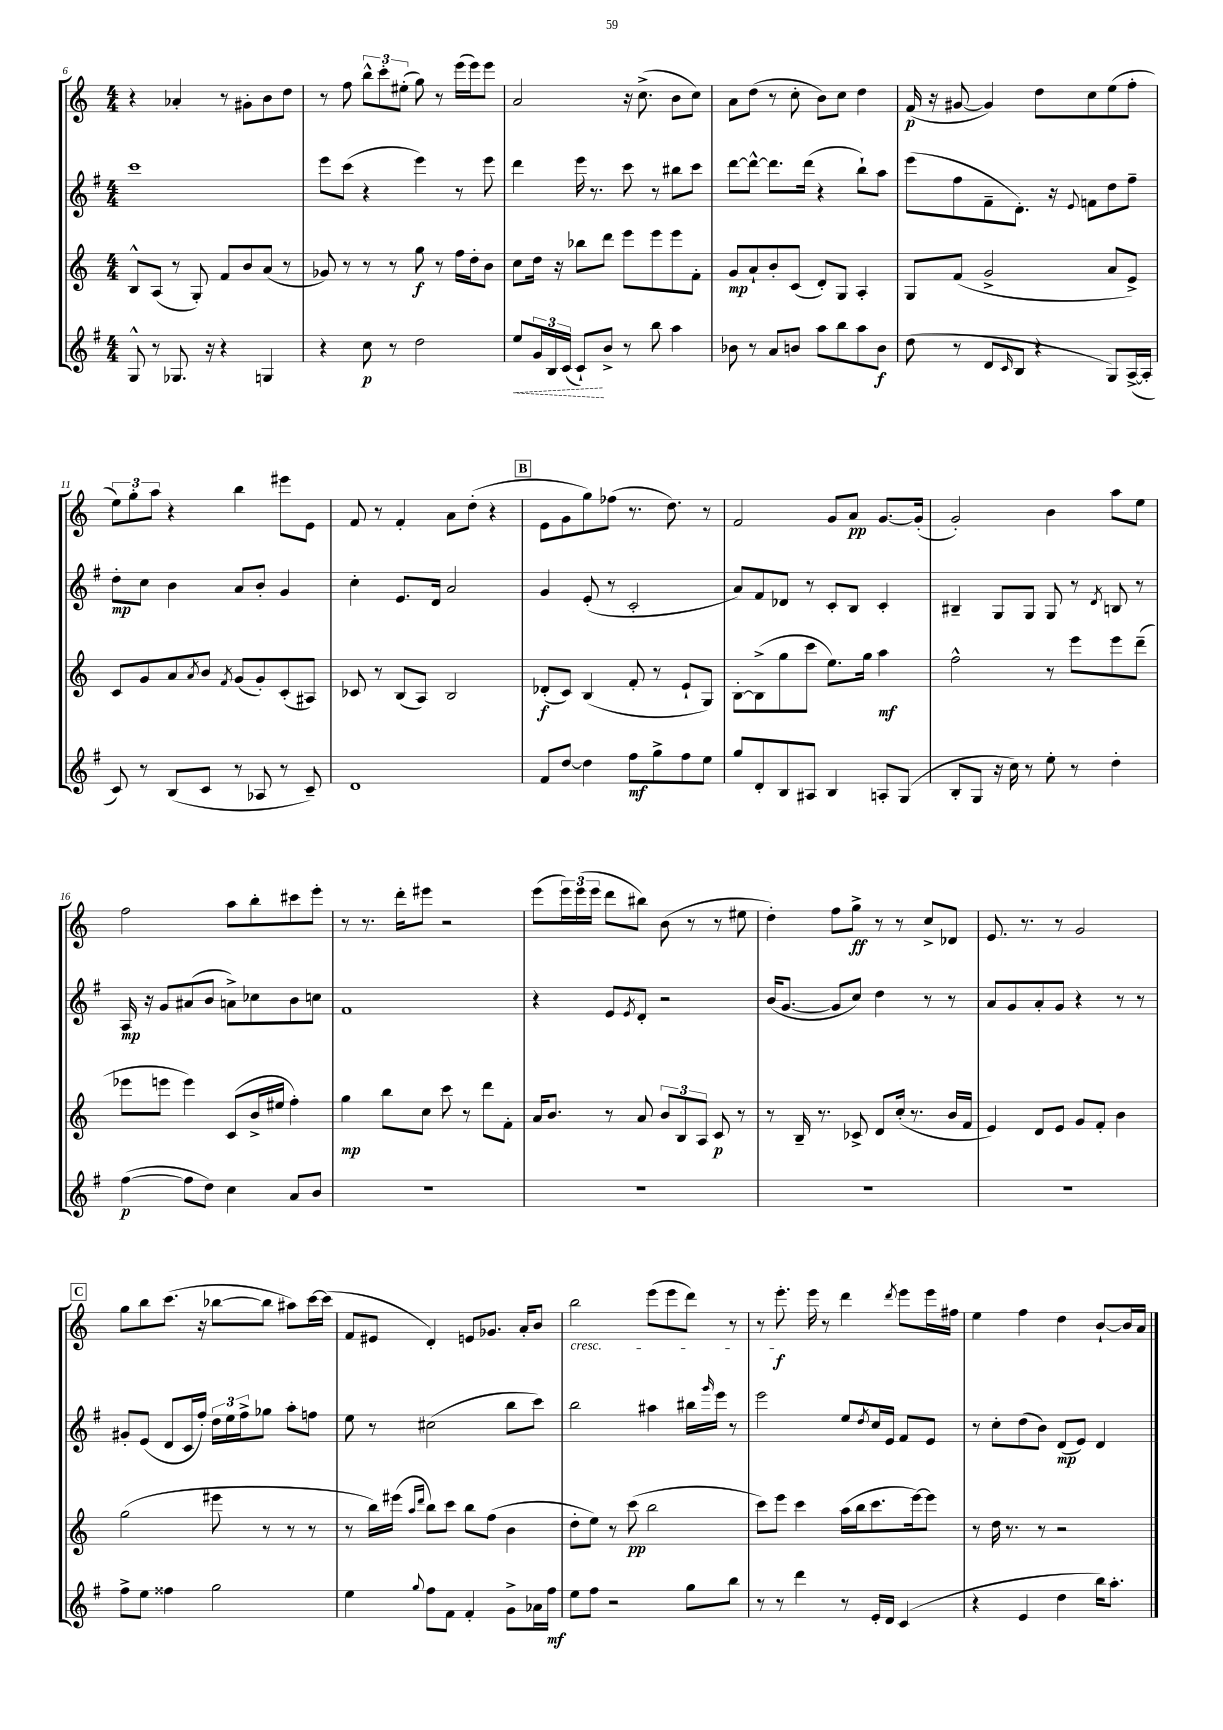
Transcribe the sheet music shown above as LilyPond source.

<<
\new StaffGroup <<
\new Staff = "s0" {
    \clef treble \key c \major \numericTimeSignature \time 4/4
    r4 aes'4-. r8 gis'8-. b'8 d''8 |
    r8 f''8 \tuplet 3/2 { b''8-^ c'''8-. eis''8-.( } g''8) r8 e'''16( e'''16) e'''8 |
    a'2 r16 c''8.->( b'8 c''8) |
    a'8 d''8( r8 c''8-. b'8) c''8 d''4 |
    f'16\p( r16 gis'8~ gis'4) d''8 c''8 e''8( f''8-. |
    \tuplet 3/2 { e''8) g''8-. a''8 } r4 b''4 eis'''8 e'8 |
    f'8 r8 f'4-. a'8 d''8-.( r4 |
    \mark \markup { \box "B" } e'8 g'8 g''8) fes''8( r8. d''8.) r8 |
    f'2 g'8 a'8\pp g'8.~ g'16-.( |
    g'2-.) b'4 a''8 e''8 |
    f''2 a''8 b''8-. cis'''8 e'''8-. |
    r8 r8. d'''16-. eis'''8 r2 |
    e'''8( \tuplet 3/2 { e'''16) e'''16( e'''16 } d'''8 bis''8) b'8( r8 r8 eis''8 |
    d''4-.) f''8 g''8->\ff r8 r8 c''8-> des'8 |
    e'8. r8. r8 g'2 |
    \mark \markup { \box "C" } g''8 b''8 c'''8.( r16 bes''8~ bes''8 ais''8) c'''16~ c'''16( |
    f'8 eis'8 d'4-.) e'8 ges'8. a'16-. b'8 |
    b''2\cresc e'''8( e'''8 d'''8) r8 |
    r8 e'''8.-.\f\! e'''16 r8 d'''4 \acciaccatura { d'''8 } e'''8 e'''16 fis''16 |
    e''4 f''4 d''4 b'8~-! b'16 a'16 \bar "|." |
}
\new Staff = "s1" {
    \clef treble \key g \major \numericTimeSignature \time 4/4
    c'''1 |
    e'''8 c'''8( r4 e'''4) r8 e'''8 |
    d'''4 e'''16 r8. c'''8 r8 bis''8 c'''8 |
    d'''8~ d'''8~-^ d'''8. d'''16( r4 b''8-!) a''8 |
    e'''8( fis''8 fis'8-- d'8.-.) r16 \appoggiatura { e'8 } f'8 d''8 fis''8-- |
    d''8-.\mp c''8 b'4 a'8 b'8-. g'4 |
    c''4-. e'8. d'16 a'2 |
    \mark \markup { \box "B" } g'4 e'8-.( r8 c'2-. |
    a'8) fis'8 des'8 r8 c'8-. b8 c'4-. |
    bis4-- g8 g8 g8 r8 \acciaccatura { d'8 } b8 r8 |
    a16\mp r16 g'8 ais'8( b'8 a'8->) ces''8 b'8 c''8 |
    fis'1 |
    r4 e'8 \acciaccatura { e'8 } d'8-. r2 |
    b'16( g'8.~ g'8 c''8) d''4 r8 r8 |
    a'8 g'8 a'8-. g'8 r4 r8 r8 |
    \mark \markup { \box "C" } gis'8-. e'8( d'8 c'16 fis''16-.) \tuplet 3/2 { d''16 e''16 fis''16-> } ges''8 a''8-. f''8 |
    e''8 r8 cis''2( b''8 c'''8) |
    b''2 ais''4 bis''16 \grace { g'''16 } e'''16 r8 |
    e'''2 e''8 \acciaccatura { d''8 } c''16 e'16 fis'8 e'8 |
    r8 c''8-. d''8( b'8) d'8\mp( e'8) d'4 \bar "|." |
}
\new Staff = "s2" {
    \clef treble \key c \major \numericTimeSignature \time 4/4
    b8-^ a8( r8 g8-.) f'8 b'8 a'8( r8 |
    ges'8) r8 r8 r8 g''8\f r8 f''16 d''16-. b'8 |
    c''8 d''16 r16 bes''8 d'''8 e'''8 e'''8 e'''8 f'8-. |
    g'8\mp a'8-! b'8-. c'8( d'8-.) g8 a4-. |
    g8 f'8( g'2-> a'8 e'8->) |
    c'8 g'8 a'8 \acciaccatura { a'8 } b'8 \acciaccatura { f'8 } g'8( g'8-.) c'8-.( ais8) |
    ces'8 r8 b8( a8) b2 |
    \mark \markup { \box "B" } des'8-.\f( c'8) b4( f'8-. r8 e'8-! g8) |
    b8~-. b8->( g''8 c'''8 e''8.) g''16 a''4\mf |
    f''2-^ r8 e'''8 e'''8 d'''8--( |
    ees'''8 e'''8 e'''4) c'8( b'16-> eis''16 f''4-.) |
    g''4\mp b''8 c''8 c'''8 r8 d'''8 f'8-. |
    a'16 b'8. r8 a'8 \tuplet 3/2 { b'8 b8 a8 } c'8\p r8 |
    r8 b16-- r8. ces'8-> d'8 c''16-.( r8. b'16 f'16 |
    e'4) d'8 e'8 g'8 f'8-. b'4 |
    \mark \markup { \box "C" } g''2( eis'''8 r8 r8 r8 |
    r8 b''16) eis'''16( \grace { a''16 d'''16 } b''8) c'''8 b''8 f''8( b'4 |
    d''8-. e''8) r8 c'''8\pp( b''2 |
    c'''8) e'''8 c'''4 a''16( b''16 c'''8. e'''16~) e'''8 |
    r8 d''16 r8. r8 r2 \bar "|." |
}
\new Staff = "s3" {
    \clef treble \key g \major \numericTimeSignature \time 4/4
    g8-^ r8 ges8. r16 r4 g4 |
    r4 c''8\p r8 d''2 |
    \once \override Hairpin.style = #'dashed-line e''8\< \tuplet 3/2 { g'16 b16 c'16( } c'8-!\!) b'8-> r8 b''8 a''4 |
    bes'8 r8 a'8 b'8 a''8 b''8 a''8 b'8\f |
    d''8( r8 d'8 \grace { c'16 } b8 r4 g8) a16~->( a16-. |
    c'8) r8 b8( c'8 r8 aes8 r8 c'8--) |
    d'1 |
    \mark \markup { \box "B" } fis'8 d''8~ d''4 fis''8\mf g''8-> fis''8 e''8 |
    g''8 d'8-. b8 ais8 b4 a8-. g8( |
    b8-. g8 r16 c''16) r8 e''8-. r8 d''4-. |
    fis''4~\p( fis''8 d''8) c''4 a'8 b'8 |
    R1 |
    R1 |
    R1 |
    R1 |
    \mark \markup { \box "C" } fis''8-> e''8 fisis''4 g''2 |
    e''4 \appoggiatura { g''8 } fis''8 fis'8 fis'4-. g'8-> aes'16 fis''16\mf |
    e''8 fis''8 r2 g''8 b''8 |
    r8 r8 d'''4 r8 e'16-. d'16 c'4( |
    r4 e'4 d''4 b''16) a''8.-. \bar "|." |
}
>>
>>
\layout { \context { \Score currentBarNumber = #6 } }
